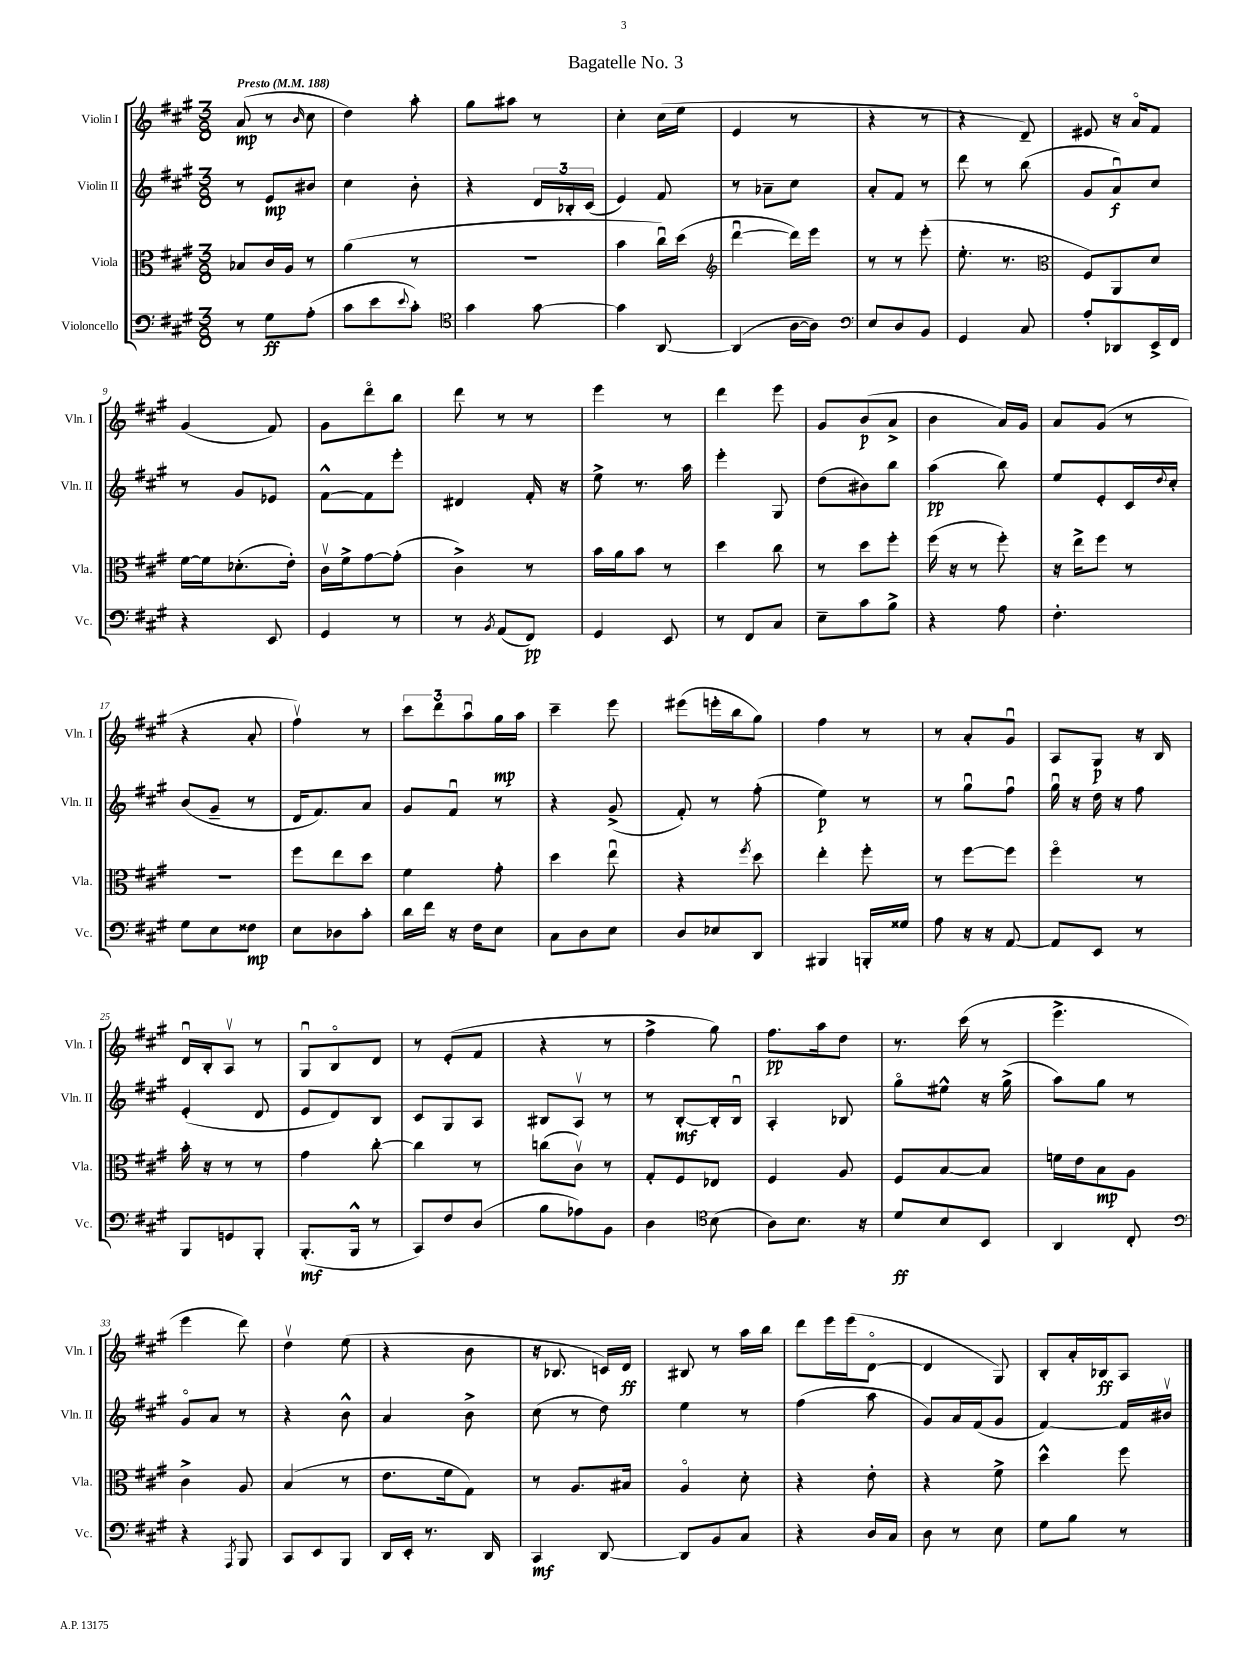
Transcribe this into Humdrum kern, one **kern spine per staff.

**kern	**dynam	**kern	**dynam	**kern	**dynam	**kern	**dynam
*part4	*part4	*part3	*part3	*part2	*part2	*part1	*part1
*staff4	*staff4	*staff3	*staff3	*staff2	*staff2	*staff1	*staff1
*I"Violoncello	*	*I"Viola	*	*I"Violin II	*	*I"Violin I	*
*I'Vc.	*	*I'Vla.	*	*I'Vln. II	*	*I'Vln. I	*
*clefF4	*	*clefC3	*	*clefG2	*	*clefG2	*
*k[f#c#g#]	*	*k[f#c#g#]	*	*k[f#c#g#]	*	*k[f#c#g#]	*
*M3/8	*	*M3/8	*	*M3/8	*	*M3/8	*
*MM188	*	*MM188	*	*MM188	*	*MM188	*
=1	=1	=1	=1	=1	=1	=1	=1
!	!	!	!	!	!	!LO:TX:a:B:t=Presto	!
8r	.	8B-X/L	.	8r	.	(8a/	mp
8G#\L	ff	16c#/L	.	8e/L	mp	8r	.
.	.	16A/JJ	.	.	.	.	.
.	.	.	.	.	.	16qqb/	.
(8A'\J	.	8r	.	8b#X/J	.	8cc#\	.
=2	=2	=2	=2	=2	=2	=2	=2
8c#\L	.	(4a\	.	4cc#\	.	4dd\)	.
8e\	.	.	.	.	.	.	.
8qqe/	.	.	.	.	.	.	.
8c#'\J)	.	8r	.	8b'\	.	8aa'\	.
=3	=3	=3	=3	=3	=3	=3	=3
*clefC4	*	*	*	*	*	*	*
4g#\	.	4.r	.	4r	.	8gg#\L	.
.	.	.	.	.	.	8aa#X\J	.
[8g#\	.	.	.	24d/LL	.	8r	.
.	.	.	.	24B-X'/	.	.	.
.	.	.	.	(24c#/JJ	.	.	.
=4	=4	=4	=4	=4	=4	=4	=4
4g#\]	.	4b\	.	4e/)	.	4cc#'\	.
[8AA/	.	16cc#u\LL)	.	8f#/	.	(16cc#\LL	.
.	.	(16dd\JJ	.	.	.	16ee\JJ	.
=5	=5	=5	=5	=5	=5	=5	=5
*	*	*clefG2	*	*	*	*	*
(4AA/]	.	[4dddu\	.	8r	.	4e/	.
.	.	.	.	8a-X~\L	.	.	.
[16A\LL	.	16ddd\LL])	.	8cc#\J	.	8r	.
16A\JJ])	.	16eee\JJ	.	.	.	.	.
=6	=6	=6	=6	=6	=6	=6	=6
*clefF4	*	*	*	*	*	*	*
8E/L	.	8r	.	8a'/L	.	4r	.
8D/	.	8r	.	8f#/J	.	.	.
8BB/J	.	(8eee'\	.	8r	.	8r	.
=7	=7	=7	=7	=7	=7	=7	=7
4GG#/	.	8.ee'\	.	8ddd\	.	4r	.
.	.	.	.	8r	.	.	.
.	.	8.r	.	.	.	.	.
8C#/	.	.	.	(8bb\	.	8d~/)	.
=8	=8	=8	=8	=8	=8	=8	=8
*	*	*clefC3	*	*	*	*	*
8A'/L	.	8F#/L)	.	8g#/L	.	8e#X/	.
8DD-X/	.	8AA/	.	8au/)	f	16r	.
.	.	.	.	.	.	16a/KL	.
16EE^/L	.	8d/J	.	8cc#/J	.	8f#/J	.
16FF#/JJ	.	.	.	.	.	.	.
!!LO:LB:g=z
=9	=9	=9	=9	=9	=9	=9	=9
4r	.	[16f#\LL	.	8r	.	(4g#/	.
.	.	16f#\J]	.	.	.	.	.
.	.	(8.d-X'\	.	8g#/L	.	.	.
8EE/	.	.	.	8e-X/J	.	8f#/)	.
.	.	16e'\Jk)	.	.	.	.	.
=10	=10	=10	=10	=10	=10	=10	=10
4GG#/	.	16c#v\LL	.	[8f#^^\L	.	8g#\L	.
.	.	16f#^\J	.	.	.	.	.
.	.	[8g#\	.	8f#\]	.	8ddd\	.
8r	.	(8g#'\J]	.	8eee'\J	.	8bb\J	.
=11	=11	=11	=11	=11	=11	=11	=11
8r	.	4c#^\)	.	4d#X/	.	8ddd\	.
8qBB/	.	.	.	.	.	.	.
(8AA/L	.	.	.	.	.	8r	.
8FF#/J)	pp	8r	.	16f#'/	.	8r	.
.	.	.	.	16r	.	.	.
=12	=12	=12	=12	=12	=12	=12	=12
4GG#/	.	16b\LL	.	8ee^\	.	4eee\	.
.	.	16a\J	.	.	.	.	.
.	.	8b\J	.	8.r	.	.	.
8EE/	.	8r	.	.	.	8r	.
.	.	.	.	16aa\	.	.	.
=13	=13	=13	=13	=13	=13	=13	=13
8r	.	4dd\	.	4eee'\	.	4ddd\	.
8FF#/L	.	.	.	.	.	.	.
8C#/J	.	8cc#\	.	8G#/	.	8eee\	.
=14	=14	=14	=14	=14	=14	=14	=14
8E~\L	.	8r	.	(8dd\L	.	8g#/L	.
8c#\	.	8dd\L	.	8b#X\)	.	(8b/	p
8B^\J	.	8ff#'\J	.	8bb\J	.	8a^/J	.
=15	=15	=15	=15	=15	=15	=15	=15
4r	.	(16ff#\	.	(4aa\	pp	4b\	.
.	.	16r	.	.	.	.	.
.	.	8r	.	.	.	.	.
8A\	.	8ff#'\)	.	8bb\)	.	16a/LL)	.
.	.	.	.	.	.	16g#/JJ	.
=16	=16	=16	=16	=16	=16	=16	=16
4.F#'\	.	16r	.	8ee/L	.	8a/L	.
.	.	16ee^\KL	.	.	.	.	.
.	.	8ff#\J	.	8e'/	.	(8g#/J	.
.	.	8r	.	16c#/L	.	8r	.
.	.	.	.	8qqdd/	.	.	.
.	.	.	.	16cc#'/JJ	.	.	.
!!LO:LB:g=z
=17	=17	=17	=17	=17	=17	=17	=17
8G#\L	.	4.r	.	(8b/L	.	4r	.
8E\	.	.	.	8g#~/J	.	.	.
8F##X\J	mp	.	.	8r	.	8a'/	.
=18	=18	=18	=18	=18	=18	=18	=18
8E\L	.	8ff#\L	.	16d/KL	.	4ff#v\)	.
.	.	.	.	8.f#/)	.	.	.
8D-X\	.	8ee\	.	.	.	.	.
8c#'\J	.	8dd\J	.	8a/J	.	8r	.
=19	=19	=19	=19	=19	=19	=19	=19
16d\LL	.	4f#\	.	8g#/L	.	12ccc#\L	.
16f#\JJ	.	.	.	.	.	.	.
.	.	.	.	.	.	12ddd\	.
16r	.	.	.	8f#u/J	.	.	.
.	.	.	.	.	.	12aau\	.
16F#\KL	.	.	.	.	.	.	.
8E\J	.	8g#'\	.	8r	.	16gg#\L	mp
.	.	.	.	.	.	16aa\JJ	.
=20	=20	=20	=20	=20	=20	=20	=20
8C#\L	.	4dd\	.	4r	.	4ccc#~\	.
8D\	.	.	.	.	.	.	.
8E\J	.	8eeu\	.	(8g#^/	.	8eee\	.
=21	=21	=21	=21	=21	=21	=21	=21
8D/L	.	4r	.	8f#'/)	.	(8eee#X\L	.
8E-X/	.	.	.	8r	.	16eeen'\L	.
.	.	.	.	.	.	16bb\J	.
.	.	8qff#/	.	.	.	.	.
8DD/J	.	8dd\	.	(8ff#'\	.	8gg#\J)	.
=22	=22	=22	=22	=22	=22	=22	=22
4BBB#X/	.	4ee'\	.	4ee\)	p	4ff#\	.
16BBBn'/LL	.	8ff#'\	.	8r	.	8r	.
16G##X/JJ	.	.	.	.	.	.	.
=23	=23	=23	=23	=23	=23	=23	=23
8A\	.	8r	.	8r	.	8r	.
16r	.	[8ff#\L	.	8gg#u\L	.	8a'/L	.
16r	.	.	.	.	.	.	.
[8AA/	.	8ff#\J]	.	8ff#u\J	.	8g#u/J	.
=24	=24	=24	=24	=24	=24	=24	=24
8AA/L]	.	4ff#\	.	16gg#u\	.	8A/L	.
.	.	.	.	16r	.	.	.
8EE/J	.	.	.	16dd\	.	8G#/J	p
.	.	.	.	16r	.	.	.
8r	.	8r	.	8ff#\	.	16r	.
.	.	.	.	.	.	16B/	.
!!LO:LB:g=z
=25	=25	=25	=25	=25	=25	=25	=25
8BBB/L	.	16b'\	.	(4e'/	.	16du/LL	.
.	.	16r	.	.	.	16B'/J	.
8GGn/	.	8r	.	.	.	8Av/J	.
8BBB'/J	.	8r	.	8d/	.	8r	.
=26	=26	=26	=26	=26	=26	=26	=26
(8.BBB'/L	mf	4g#\	.	8e/L	.	8G#u/L	.
.	.	.	.	8d/)	.	8B/	.
16BBB^^/Jk	.	.	.	.	.	.	.
8r	.	[8cc#'\	.	8B/J	.	8d/J	.
=27	=27	=27	=27	=27	=27	=27	=27
8CC#/L)	.	4cc#\]	.	8c#/L	.	8r	.
8F#/	.	.	.	8G#/	.	(8e'/L	.
(8D/J	.	8r	.	8A/J	.	8f#/J	.
=28	=28	=28	=28	=28	=28	=28	=28
8B\L	.	(8ccn\L	.	8B#X/L	.	4r	.
8A-X\)	.	8c#v\J)	.	8Av/J	.	.	.
8BB\J	.	8r	.	8r	.	8r	.
=29	=29	=29	=29	=29	=29	=29	=29
4D\	.	8G#'/L	.	8r	.	4ff#^\	.
.	.	8F#/	.	[8B'/L	mf	.	.
*clefC4	*	*	*	*	*	*	*
(8B\	.	8E-X/J	.	16B'/L]	.	8gg#\)	.
.	.	.	.	16Bu/JJ	.	.	.
=30	=30	=30	=30	=30	=30	=30	=30
8A\L)	.	4F#/	.	4A'/	.	8.ff#\L	pp
8.B\J	.	.	.	.	.	.	.
.	.	.	.	.	.	16aa\k	.
.	.	8A/	.	8B-X/	.	8dd\J	.
16r	.	.	.	.	.	.	.
=31	=31	=31	=31	=31	=31	=31	=31
8d/L	ff	8F#/L	.	8gg#\L	.	8.r	.
8B/	.	[8B/	.	8ee#X^^\J	.	.	.
.	.	.	.	.	.	(16ccc#\	.
8BB/J	.	8B/J]	.	16r	.	8r	.
.	.	.	.	(16gg#^\	.	.	.
=32	=32	=32	=32	=32	=32	=32	=32
4AA/	.	16fn\LL	.	8aa\L)	.	4.eee^\	.
.	.	16e\J	.	.	.	.	.
.	.	8B\	mp	8gg#\J	.	.	.
8C#'/	.	8A\J	.	8r	.	.	.
!!LO:LB:g=z
=33	=33	=33	=33	=33	=33	=33	=33
*clefF4	*	*	*	*	*	*	*
4r	.	4c#^\	.	8g#/L	.	4eee\	.
.	.	.	.	8a/J	.	.	.
8qAAA/	.	.	.	.	.	.	.
8BBB/	.	8A/	.	8r	.	8ddd\)	.
=34	=34	=34	=34	=34	=34	=34	=34
8CC#/L	.	(4B/	.	4r	.	4ddv\	.
8EE/	.	.	.	.	.	.	.
8BBB/J	.	8r	.	8b^^\	.	(8ee\	.
=35	=35	=35	=35	=35	=35	=35	=35
16DD/LL	.	8.e\L	.	4a/	.	4r	.
16EE'/JJ	.	.	.	.	.	.	.
8.r	.	.	.	.	.	.	.
.	.	16f#\k	.	.	.	.	.
.	.	8G#\J)	.	8b^\	.	8b\	.
16DD/	.	.	.	.	.	.	.
=36	=36	=36	=36	=36	=36	=36	=36
4CC#/	mf	8r	.	(8cc#\	.	16r	.
.	.	.	.	.	.	8.B-X/	.
.	.	8.A/L	.	8r	.	.	.
[8DD/	.	.	.	8dd\)	.	16cn/LL)	.
.	.	16B#X/Jk	.	.	.	16d/JJ	ff
=37	=37	=37	=37	=37	=37	=37	=37
8DD/L]	.	4A/	.	4ee\	.	8B#X/	.
8BB/	.	.	.	.	.	8r	.
8C#/J	.	8d'\	.	8r	.	16aa\LL	.
.	.	.	.	.	.	16bb\JJ	.
=38	=38	=38	=38	=38	=38	=38	=38
4r	.	4r	.	(4ff#\	.	8ddd\L	.
.	.	.	.	.	.	16eee\L	.
.	.	.	.	.	.	(16eee\J	.
16D/LL	.	8e'\	.	8aa\	.	[8d\J	.
16C#/JJ	.	.	.	.	.	.	.
=39	=39	=39	=39	=39	=39	=39	=39
8D\	.	4r	.	8g#/L)	.	4d/]	.
8r	.	.	.	16a/L	.	.	.
.	.	.	.	(16f#/J	.	.	.
8E\	.	8f#^\	.	8g#/J	.	8G#/)	.
=40	=40	=40	=40	=40	=40	=40	=40
8G#\L	.	4dd^^\	.	[4f#/)	.	8B'/L	.
8B\J	.	.	.	.	.	16a'/L	.
.	.	.	.	.	.	16B-X/J	ff
8r	.	8ff#\	.	16f#/LL]	.	8A/J	.
.	.	.	.	16b#Xv/JJ	.	.	.
==	==	==	==	==	==	==	==
*-	*-	*-	*-	*-	*-	*-	*-
